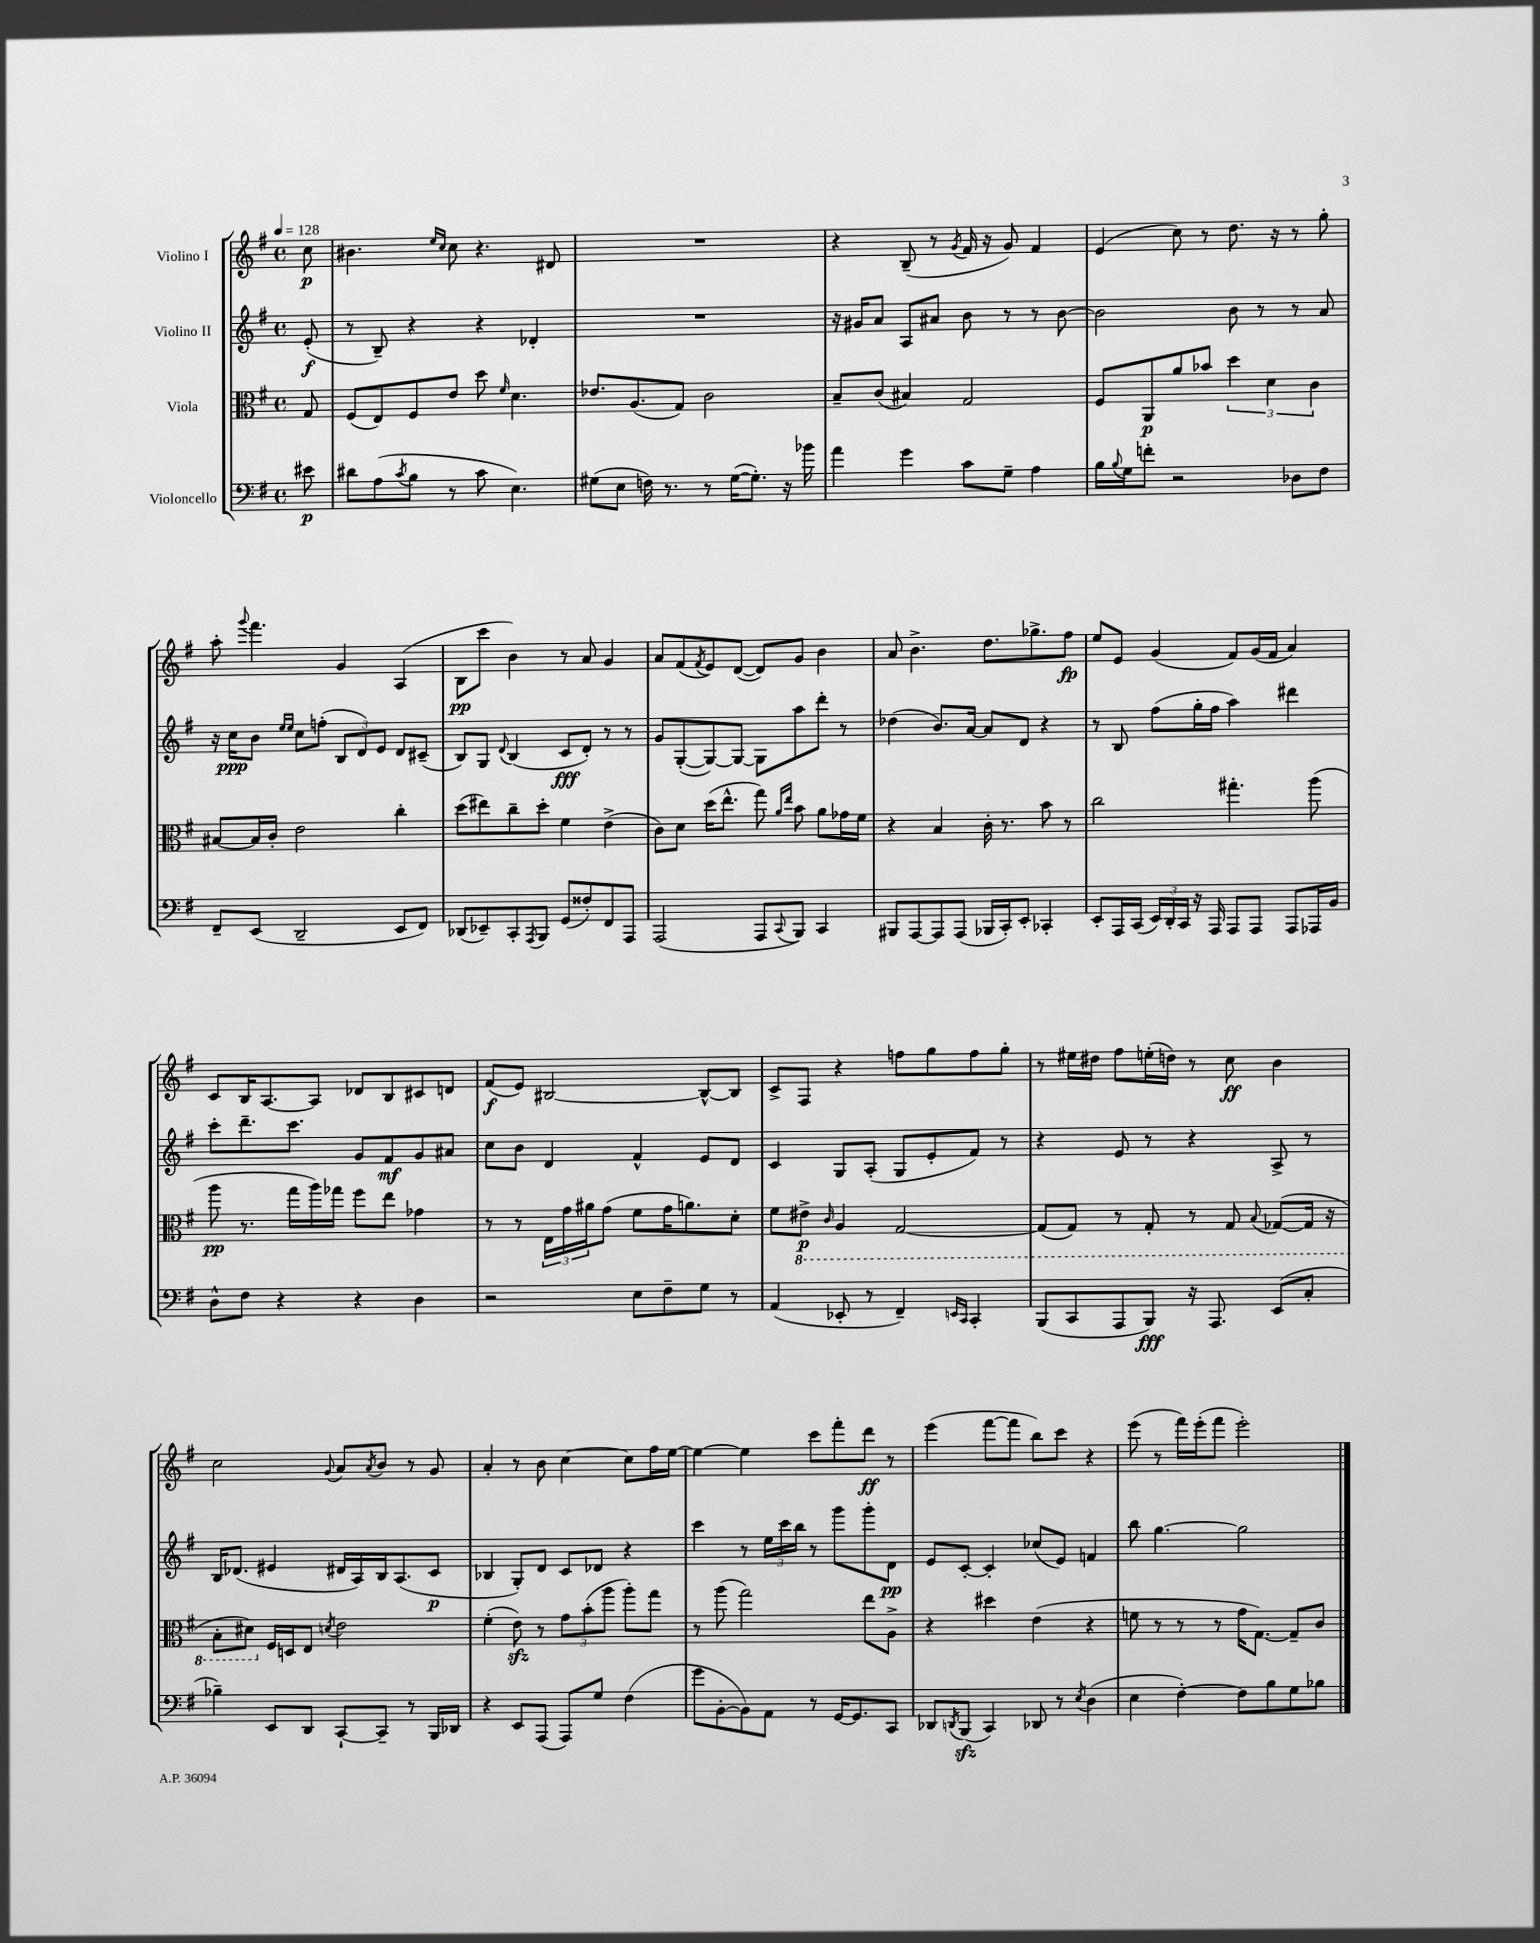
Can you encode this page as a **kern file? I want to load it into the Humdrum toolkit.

**kern	**kern	**kern	**kern
*staff4	*staff3	*staff2	*staff1
*clefF4	*clefC3	*clefG2	*clefG2
*k[f#]	*k[f#]	*k[f#]	*k[f#]
*M4/4	*M4/4	*M4/4	*M4/4
*met(c)	*met(c)	*met(c)	*met(c)
*MM128	*MM128	*MM128	*MM128
8e#	8G	(8e'	8cc
=	=	=	=
8d#	(8F#	8r	4.b#
(8A	8E)	8B~)	.
8qc	.	.	.
8B	8F#	4r	.
.	.	.	16qqee
.	.	.	16qqcc
8r	8e	.	8cc
8c	8dd	4r	4.r
.	16qqf#	.	.
4.E)	4.d	.	.
.	.	4d-'	.
.	.	.	8d#
=	=	=	=
(8G#	8.e-	1r	1r
8E	.	.	.
.	(8.A	.	.
16F)	.	.	.
8.r	.	.	.
.	8G)	.	.
8r	2c	.	.
([16G#	.	.	.
8.G#'])	.	.	.
16r	.	.	.
16b-	.	.	.
=	=	=	=
4a	8B~	16r	4r
.	.	16g#	.
.	(8c	8a	.
4g	4B#)	8A	(8B~
.	.	8a#	8r
.	.	.	8qg
8c	2G	8b	16f#
.	.	.	16r
8G~	.	8r	8g)
4A	.	8r	4f#
.	.	[8b	.
=	=	=	=
16B	8F#	2b]	(4e
8qqB	.	.	.
16G	.	.	.
8f'	8AA	.	.
2r	8a	.	8cc)
.	8b-	.	8r
.	6dd	8b	8.dd
.	.	8r	.
.	6d	.	.
.	.	.	16r
8D-	.	8r	8r
.	6c	.	.
8F#	.	8a	8gg'
=	=	=	=
8FF#~	[8B#	16r	8aa'
.	.	16cc	.
.	.	.	8qqggg
(8EE	16B#]	8b	4.fff#
.	16c'	.	.
.	.	16qqee	.
.	.	16qqee	.
2DD~	2e	8cc	.
.	.	(8ff'	.
.	.	12B	4g
.	.	12d)	.
.	.	12e	.
8EE	4cc'	8d	(4A
8FF#)	.	(8c#~	.
=	=	=	=
(8DD-	(8dd	8B)	8B
8EE-~)	8ee#)	8G	8ccc
.	.	8qqd	.
8CC'	8cc~	(4B	4b)
8qAAA	.	.	.
8BBB	8dd'	.	.
(8GG	4f#	8c	8r
8F##')	.	8d')	8a
8FF#	(4e^	8r	4g
8AAA	.	8r	.
=	=	=	=
(2AAA	8c)	8g	8a
.	8d	([8G'	(8f#
.	.	.	8qf#
.	(16dd	8G_)	8e)
.	8.ee^^	.	.
.	.	8G_	([8d
8AAA	8gg)	8G]	8d])
.	16qqa	.	.
8qqCC	16qqee	.	.
8BBB)	8b	8aa	8g
4CC	8a	8ddd'	4b
.	16g-	8r	.
.	16f#	.	.
=	=	=	=
8BBB#	4r	(4dd-	8a
[8AAA	.	.	4.b^
8AAA]	4B	8.b)	.
(8AAA	.	.	.
.	.	[16a	.
16BBB-	16c'	8a]	8.dd
16CC')	8.r	.	.
8EE'	.	8d	.
.	.	.	8.gg-^
4CC-'	8b	4r	.
.	8r	.	8ff#
=	=	=	=
8EE'	2cc	8r	8ee
16AAA	.	8B	8e
(16CC	.	.	.
24EE)	.	(8ff#	(4g
24DD'	.	.	.
24CC	.	.	.
16r	.	16gg'	.
16AAA	.	16ff#	.
8AAA	4.gg#'	4aa)	8f#)
8AAA	.	.	(16g
.	.	.	16f#
8AAA	.	4ddd#	4a)
16AAA-	(8aa	.	.
16BB	.	.	.
=	=	=	=
8D^^	8aa	8ccc'	8c
8F#	8.r	8.ddd~	16B
.	.	.	[8.A
4r	.	.	.
.	16gg	8.ccc	.
.	16aa)	.	8A]
.	16gg-	.	.
4r	8ff#	8g	8d-
.	8ee	8f#	8B
4D	4g-	8g	8c#
.	.	8a#	8d
=	=	=	=
2r	8r	8cc	(8f#
.	8r	8b	8e)
.	24E	4d	[2B#
.	24g	.	.
.	24a#	.	.
.	(8g	.	.
8E	8f#	4f#^^	.
8F#~	16g	.	.
.	8.a)	.	.
8G	.	8e	8B#^^_
8r	8d'	8d	8B#]
=	=	=	=
(4AA	8f#	4c	8c^
.	8E#^	.	8F#
.	16qqC	.	.
8EE-'	4AA	8G	4r
8r	.	(8A'	.
4FF#~)	[2GG	8G	8ff
.	.	8e'	8gg
16qqEE	.	.	.
16qqCC	.	.	.
4CC'	.	8f#)	8ff
.	.	8r	8gg'
=	=	=	=
(8BBB	(8GG]	4r	8r
8CC	8GG)	.	16ee#
.	.	.	16dd#
8AAA	8r	8e	8ff#
8BBB)	8GG'	8r	(16ee'
.	.	.	16dd)
16r	8r	4r	8r
8.AAA	.	.	.
.	8GG	.	8cc
.	8qqBB	.	.
(8EE	([8GG-	8A^	4b
8C'	16GG-]	8r	.
.	16r	.	.
=	=	=	=
4B-~)	8BB'	16B	2cc
.	.	(8.d-	.
.	8D#)	.	.
8EE	16F#	4e#	.
.	16D	.	.
8DD	8E	.	.
.	8qd	.	8qqg
[8CC`	2e	16d#	8a
.	.	16A)	.
.	.	.	8qa
8CC~]	.	16B	8b
.	.	(8.A	.
8r	.	.	8r
16BBB	.	8c	8g
16DD-	.	.	.
=	=	=	=
4r	(4f#'	4B-	4a'
8EE	8e)	8G')	8r
(8AAA	8r	8d	8b
8AAA)	12g	8c	[4cc
.	(12b'	.	.
8G	.	8d-	.
.	12aa	.	.
(4F#	8aa')	4r	8cc]
.	8gg	.	16ff#
.	.	.	[16ee
=	=	=	=
8g	8r	4ccc	4ee_
[8BB'	(8aa	.	.
8BB])	2gg)	8r	4ee]
8AA	.	24ee	.
.	.	24ccc	.
.	.	24bb	.
8r	.	8r	8ccc
[16GG	.	8ggg	8fff#'
8.GG]	.	.	.
.	8ee	8ggg'	8ddd
8CC	8A^	8d	8r
=	=	=	=
8DD-	4r	8e	(4eee
8qDD	.	.	.
(8BBB	.	[8c'	.
4CC)	4dd#	4c']	[8fff#
.	.	.	8fff#]
8DD-	(4e	(8cc-	8bb)
8r	.	8e)	8ccc
8qE	.	.	.
(4D	4r	4f	4r
=	=	=	=
4E	8f	8bb	(8eee
.	8r	[4.gg	8r
[4F#')	8r	.	16fff#)
.	.	.	(16eee'
.	8r	.	8fff#
8F#]	16g	2gg]	2eee')
.	[8.G)	.	.
8B	.	.	.
8G	8G~]	.	.
8B-	8c	.	.
==	==	==	==
*-	*-	*-	*-
